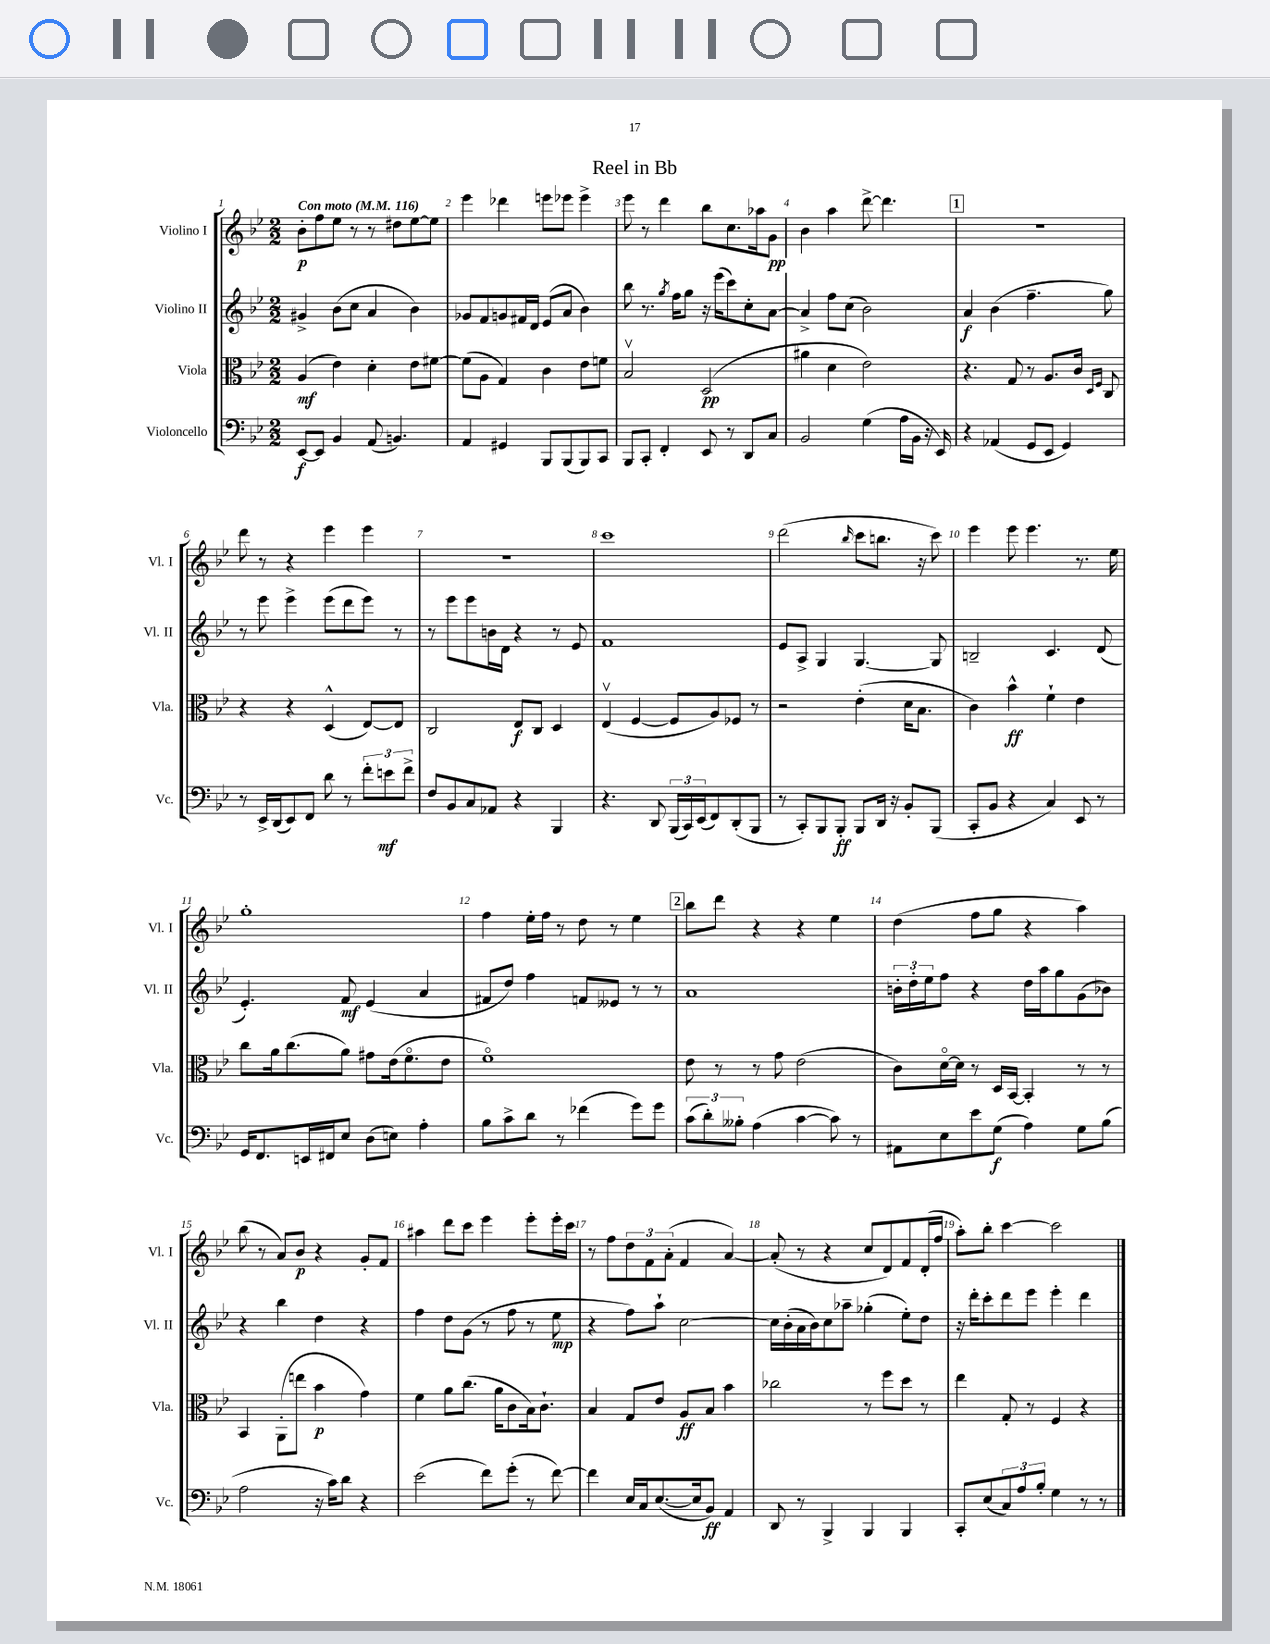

**kern	**kern	**kern	**kern
*staff4	*staff3	*staff2	*staff1
*clefF4	*clefC3	*clefG2	*clefG2
*k[b-e-]	*k[b-e-]	*k[b-e-]	*k[b-e-]
*M2/2	*M2/2	*M2/2	*M2/2
*MM116	*MM116	*MM116	*MM116
[8EE-	(4A	4g#^	8b-'
8EE-]	.	.	8ff
4BB-	4e-)	(8b-	8ee-
.	.	8cc	8r
(8AA	4d'	4a	8r
4.BB)	.	.	8dd#
.	8e-	4b-)	[8ee-
.	[8f#	.	8ee-]
=	=	=	=
4AA	(8f#]	8g-	4eee-
.	8A	8f	.
4GG#	4G)	8g	4ddd-
.	.	16f#	.
.	.	16d	.
8BBB-	4c	(8e-	8eee
(8BBB-	.	8a	8eee-
8BBB-)	8e-	4b-)	4eee-^
8CC	8f	.	.
=	=	=	=
8BBB-	2B-v	8bb-	8eee-
8CC'	.	8.r	8r
4FF'	.	.	4ddd
.	.	8qgg	.
.	.	16ff	.
.	.	8gg	.
8EE-	(2D	16r	8bb-
.	.	(16eee-	.
8r	.	8ccc)	8.cc
8DD	.	8cc'	.
.	.	.	16aa-
8C	.	[8a	8g
=	=	=	=
2BB-	4a#	4a^]	4b-
.	4d	8ff	4aa
.	.	(8cc	.
(4G	2e-)	2b-)	[8ddd^
.	.	.	4.ddd]
16A	.	.	.
16BB-	.	.	.
16r	.	.	.
16EE-)	.	.	.
=	=	=	=
4r	4.r	4a	1r
(4AA-	.	(4b-	.
.	8G	.	.
8GG	8r	4.ff~	.
8EE-	8.A	.	.
4GG)	.	.	.
.	16c	.	.
.	16qqD	.	.
.	16qqF	.	.
.	8C	8gg)	.
=	=	=	=
8r	4r	8r	8ddd
16EE-^	.	8eee-	8r
(16DD	.	.	.
8EE-)	4r	4eee-^	4r
8FF	.	.	.
8d	(4D^^	(8eee-	4eee-
8r	.	8ddd	.
12f'	[8E-)	8eee-)	4eee-
12e	.	.	.
.	8E-]	8r	.
12f^	.	.	.
=	=	=	=
8F	2C	8r	1r
8BB-	.	8eee-	.
8C	.	8eee-	.
8AA-	.	16b	.
.	.	16d	.
4r	8E-	4r	.
.	8C	.	.
4BBB-	4D	8r	.
.	.	8e-	.
=	=	=	=
4.r	(4E-v	1f	1ccc
.	[4F	.	.
8DD	.	.	.
(24BBB-	8F]	.	.
24CC)	.	.	.
(24EE-	.	.	.
8FF)	8A)	.	.
(8DD'	8F-	.	.
8BBB-	8r	.	.
=	=	=	=
8r	2r	8e-	(2ddd
8CC')	.	8A^	.
8BBB-	.	4G	.
8BBB-'	.	.	.
.	.	.	16qqbb-
8BBB-	(4e-'	[4.G	8ccc
16DD	.	.	8.bb
16r	.	.	.
8BB-'	16d	.	.
.	8.B-	.	16r
(8BBB-	.	8G]	8ccc)
=	=	=	=
8CC'	4c)	2B~	4eee-
8BB-	.	.	.
4r	4b-^^	.	8eee-
.	.	.	4.eee-
4C)	4f`	4.c	.
8EE-	4e-	.	8.r
8r	.	(8d	.
.	.	.	16ee-
=	=	=	=
16GG	8cc	4.e-')	1gg'
8.FF	.	.	.
.	16a	.	.
.	(8.cc	.	.
16EE	.	.	.
16FF#	.	.	.
8E-	8a)	8f	.
(8D	8g#	(4e-	.
8E)	(16e-	.	.
.	8.fo	.	.
4A'	.	4a	.
.	8e-	.	.
=	=	=	=
8B-	1fo)	8f#	4ff
8c^	.	8dd)	.
8d	.	4ff	16ee-'
.	.	.	16ff
8r	.	.	8r
(4f-	.	8f	8dd
.	.	8e--	8r
8g)	.	8r	4ee-
8g	.	8r	.
=	=	=	=
(12c	8e-	1a	8bb-
12d')	.	.	.
.	8r	.	8ddd
12B--'	.	.	.
(4A	8r	.	4r
.	8g	.	.
[4c	(2e-	.	4r
8c])	.	.	4ee-
8r	.	.	.
=	=	=	=
8AA#	8c)	24b'	(4dd
.	.	24dd'	.
.	.	24ee-	.
8E-	[16do	8ff	.
.	16d]	.	.
8e-	8r	4r	8ff
(8G	16D	.	8gg
.	[16BB-	.	.
4A)	4BB-']	16dd	4r
.	.	16aa	.
.	.	8gg	.
8G	8r	(8g	4aa)
(8B-	8r	8b-)	.
=	=	=	=
2A	4BB-	4r	(8bb-
.	.	.	8r
.	(8AA'	4bb-	8a)
.	8ee	.	8b-
16r	4b-	4dd	4r
16c)	.	.	.
8d	.	.	.
4r	4g)	4r	8g'
.	.	.	8f
=	=	=	=
(2e-	4f	4ff	4aa#
.	8a	8dd	8ddd
.	(8.cc	(8g	8ccc
8f)	.	8r	4eee-
.	16a	.	.
(8g'	8c	8ff	.
8r	16B-)	8r	8eee-'
.	8.c`	.	.
[8f)	.	8ee-	16eee-'
.	.	.	16ccc
=	=	=	=
4f]	4B-	4r	8r
.	.	.	8ff
16E-	8G	8ff)	12dd
16C	.	.	.
.	.	.	12f
([8.E-	8e-	8aa`	.
.	.	.	(12a'
.	8A	[2cc	4f
16E-]	.	.	.
8BB-)	8B-	.	.
4AA	4b-	.	[4a)
=	=	=	=
8DD	2cc-	16cc]	(8a']
.	.	(16b-'	.
8r	.	16a	8r
.	.	16b-)	.
4BBB-^	.	8cc	4r
.	.	8aa-~	.
4BBB-	8r	(4gg-'	8cc
.	8ff	.	8d)
4BBB-	8dd	8ee-')	8f
.	8r	8dd	(16d'
.	.	.	16ff
=	=	=	=
8CC'	4ee-	16r	8aa')
.	.	16ddd'	.
(8E-	.	8ccc'	8bb-'
12C)	8G'	8ddd	[4ccc
12A	.	.	.
.	8r	8eee-	.
12B-'	.	.	.
4G	4F	4eee-'	2ccc]
8r	4r	4ddd	.
8r	.	.	.
==	==	==	==
*-	*-	*-	*-
